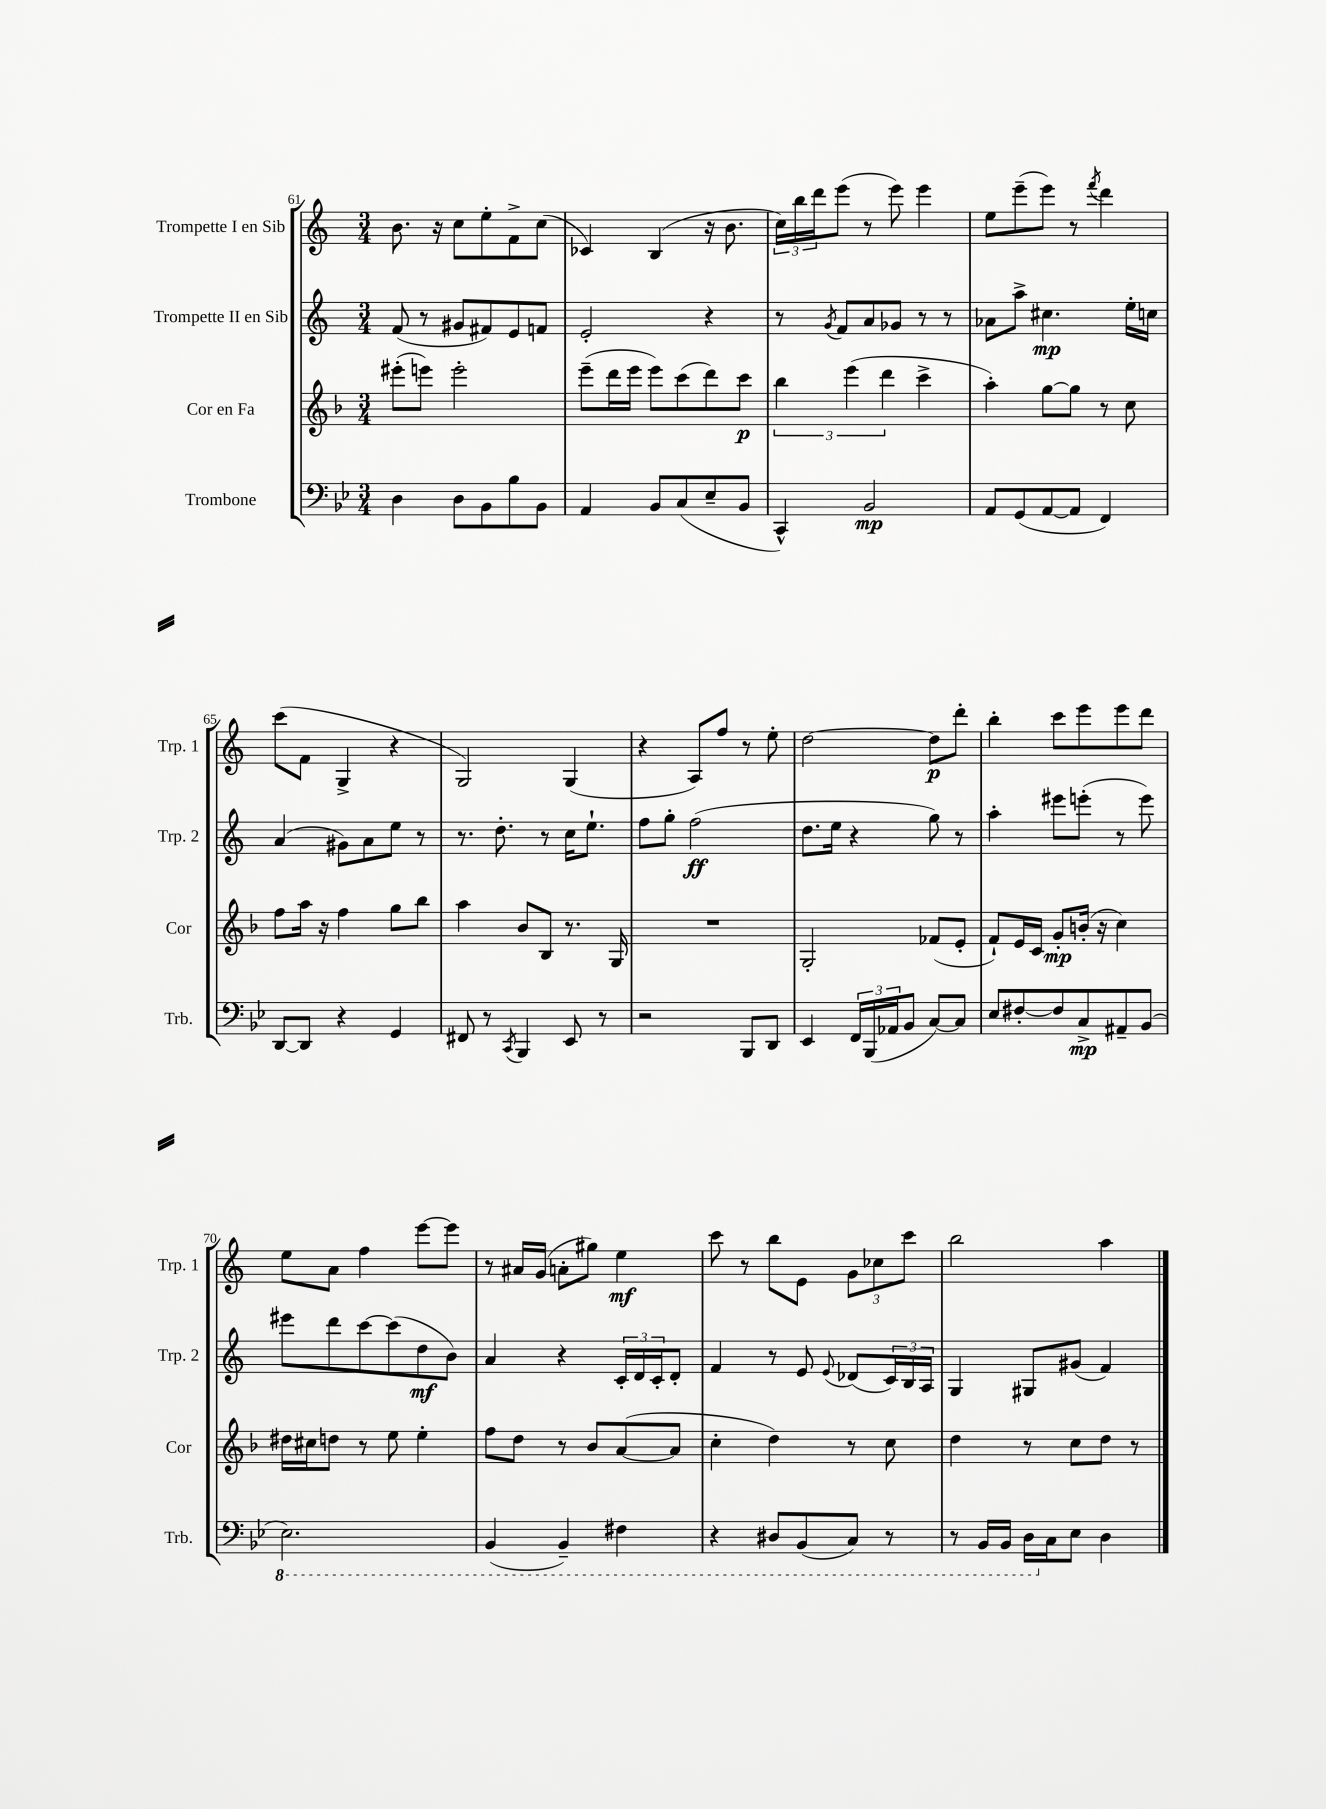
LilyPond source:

<<
\new StaffGroup <<
\new Staff = "s0" \with { instrumentName = "Trompette I en Sib" shortInstrumentName = "Trp. 1" } {
    \clef treble \key c \major \numericTimeSignature \time 3/4
    b'8. r16 c''8 e''8-. f'8-> c''8( |
    ces'4) b4( r16 b'8. |
    \tuplet 3/2 { c''16) b''16 d'''16 } e'''8( r8 e'''8) e'''4 |
    e''8 e'''8--( e'''8) r8 \acciaccatura { f'''8 } d'''4 |
    c'''8( f'8 g4-> r4 |
    g2) g4( |
    r4 a8) f''8 r8 e''8-. |
    d''2~ d''8\p d'''8-. |
    b''4-. c'''8 e'''8 e'''8 d'''8 |
    e''8 a'8 f''4 e'''8~ e'''8 |
    r8 ais'16 g'16( a'8-. gis''8) e''4\mf |
    c'''8 r8 b''8 e'8 \tuplet 3/2 { g'8 ces''8 c'''8 } |
    b''2 a''4 \bar "|." |
}
\new Staff = "s1" \with { instrumentName = "Trompette II en Sib" shortInstrumentName = "Trp. 2" } {
    \clef treble \key c \major \numericTimeSignature \time 3/4
    f'8( r8 gis'8 fis'8) e'8 f'8 |
    e'2-. r4 |
    r8 \acciaccatura { g'8 } f'8 a'8 ges'8 r8 r8 |
    aes'8 a''8-> cis''4.\mp e''16-. c''16 |
    a'4( gis'8) a'8 e''8 r8 |
    r8. d''8.-. r8 c''16 e''8.-! |
    f''8 g''8-. f''2\ff( |
    d''8. e''16 r4 g''8) r8 |
    a''4-. eis'''8 e'''8-.( r8 e'''8) |
    eis'''8 d'''8 c'''8~ c'''8( d''8\mf b'8) |
    a'4 r4 \tuplet 3/2 { c'16-. d'16 c'16-. } d'8-. |
    f'4 r8 e'8 \appoggiatura { e'8 } des'8( \tuplet 3/2 { c'16) b16 a16 } |
    g4 gis8 gis'8( f'4) \bar "|." |
}
\new Staff = "s2" \with { instrumentName = "Cor en Fa" shortInstrumentName = "Cor" } {
    \clef treble \key f \major \numericTimeSignature \time 3/4
    eis'''8-.( e'''8) e'''2-. |
    e'''8--( d'''16 e'''16 e'''8) c'''8( d'''8) c'''8\p |
    \tuplet 3/2 { bes''4 e'''4( d'''4 } c'''4-> |
    a''4-.) g''8~ g''8 r8 c''8 |
    f''8 a''16 r16 f''4 g''8 bes''8 |
    a''4 bes'8 bes8 r8. g16 |
    R2. |
    g2-. fes'8( e'8-. |
    f'8-!) e'16 c'16 g'8-.\mp b'16-.( r16 c''4) |
    dis''16 cis''16 d''8 r8 e''8 e''4-. |
    f''8 d''8 r8 bes'8 a'8~( a'8 |
    c''4-. d''4) r8 c''8 |
    d''4 r8 c''8 d''8 r8 \bar "|." |
}
\new Staff = "s3" \with { instrumentName = "Trombone" shortInstrumentName = "Trb." } {
    \clef bass \key bes \major \numericTimeSignature \time 3/4
    d4 d8 bes,8 bes8 bes,8 |
    a,4 bes,8 c8( ees8-- bes,8 |
    c,4-^) bes,2\mp |
    a,8 g,8( a,8~ a,8 f,4) |
    d,8~ d,8 r4 g,4 |
    fis,8 r8 \acciaccatura { c,8 } bes,,4 ees,8 r8 |
    r2 bes,,8 d,8 |
    ees,4 \tuplet 3/2 { f,16 bes,,16( aes,16 } bes,8 c8~) c8 |
    ees8 fis8~-. fis8 c8->\mp ais,8-- bes,8( |
    \ottava #-1 ees,2.) |
    bes,,4( bes,,4--) fis,4 |
    r4 dis,8 bes,,8( c,8) r8 |
    r8 bes,,16 bes,,16 d,16 \ottava #0 c16 ees8 d4 \bar "|." |
}
>>
>>
\layout { \context { \Score currentBarNumber = #61 } }
